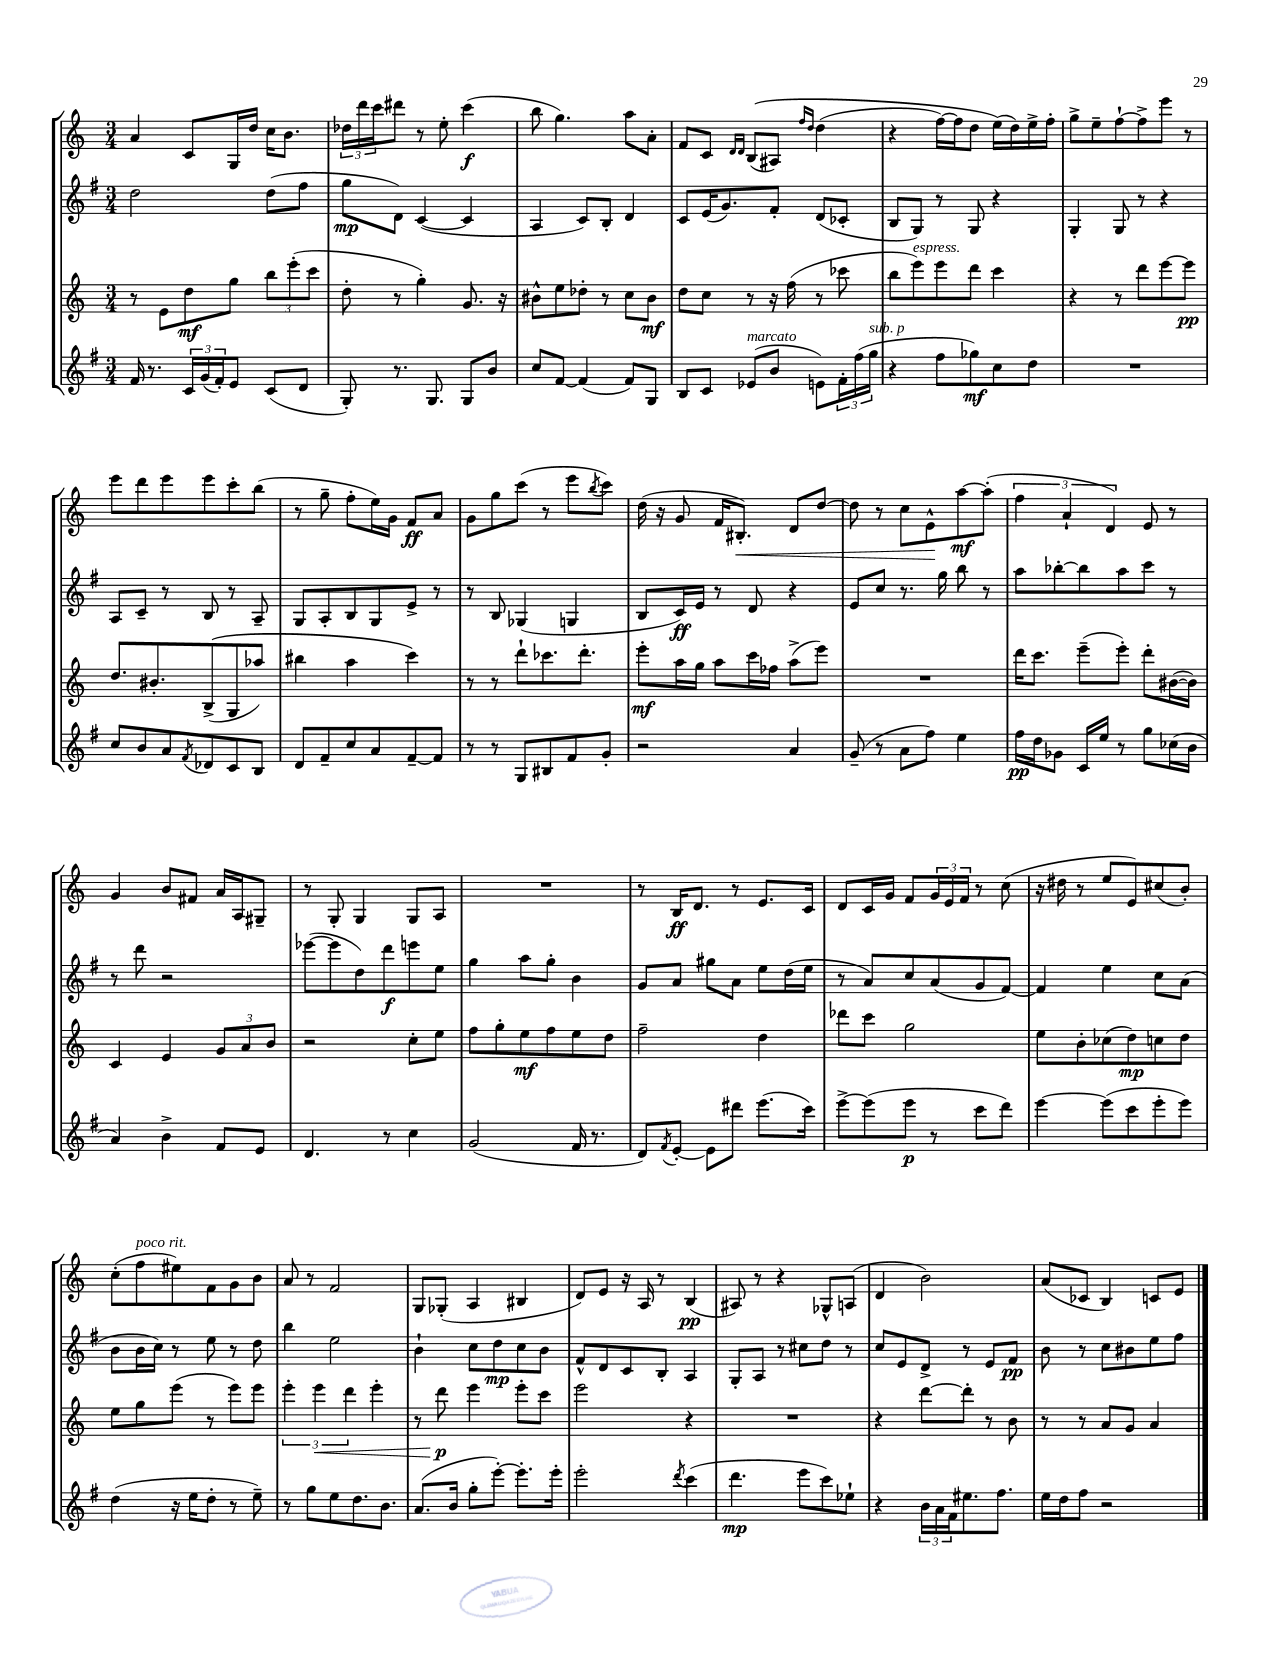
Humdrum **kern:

**kern	**kern	**kern	**kern
*staff4	*staff3	*staff2	*staff1
*clefG2	*clefG2	*clefG2	*clefG2
*k[f#]	*k[]	*k[f#]	*k[]
*M3/4	*M3/4	*M3/4	*M3/4
16f#	8r	2dd	4a
8.r	.	.	.
.	8e	.	.
24c	8dd	.	8c
(24g	.	.	.
24f#')	.	.	.
8e	8gg	.	16G
.	.	.	16dd
(8c	12bb	(8dd	16cc
.	.	.	8.b
.	(12eee'	.	.
8d	.	8ff#	.
.	12ccc	.	.
=	=	=	=
8G')	8dd'	8gg	24dd-
.	.	.	24ddd
.	.	.	24ccc
8.r	8r	8d)	8ddd#
.	4gg')	([4c	8r
8.G	.	.	.
.	.	.	8ee'
8G	8.g	4c]	(4ccc
8b	.	.	.
.	16r	.	.
=	=	=	=
8cc	8b#^^	4A	8bb
[8f#	8ee	.	4.gg)
(4f#]	8dd-'	8c)	.
.	8r	8B'	.
8f#)	8cc	4d	8aa
8G	8b#	.	8a'
=	=	=	=
8B	8dd	8c	8f
8c	8cc	(16e	8c
.	.	8.g)	.
.	.	.	16qqd
.	.	.	16qqd
(8e-	8r	.	&((8B
8b	16r	8f#'	8A#)
.	(16ff	.	.
.	.	.	16qqff
.	.	.	16qqdd
8e)	8r	(8d	(4dd
24f#'	8ccc-	8c-'	.
(24ff#	.	.	.
24gg	.	.	.
=	=	=	=
4r	8bb	8B	4r
.	8eee)	8G)	.
8ff#	8eee	8r	[16ff)
.	.	.	16ff]
8gg-)	8ddd	8G	8dd
8cc	4ccc	4r	(16ee&)
.	.	.	16dd)
8dd	.	.	16ee^
.	.	.	16ff'
=	=	=	=
2.r	4r	4G'	8gg^
.	.	.	8ee~
.	8r	8G	[8ff`
.	8ddd	8r	8ff^]
.	[8eee	4r	8eee
.	8eee]	.	8r
=	=	=	=
8cc	8.dd	8A	8eee
8b	.	8c~	8ddd
.	8.b#'	.	.
8a	.	8r	8eee
8qf#	.	.	.
8d-	&((8B^	8B	8eee
8c	8G	8r	8ccc'
8B	8aa-)	8A~	(8bb
=	=	=	=
8d	4bb#	8G	8r
8f#~	.	8A'	8gg~
8cc	4aa	8B	8ff'
8a	.	8G	16ee)
.	.	.	16g
[8f#~	4ccc&)	8e^	8f
8f#]	.	8r	8a
=	=	=	=
8r	8r	8r	8g
8r	8r	8B	8gg
8G	8ddd`	(4G-	(8ccc
8B#	8.ccc-	.	8r
8f#	.	4G	8eee
.	8.ddd'	.	.
.	.	.	8qbb
8g'	.	.	8ccc)
=	=	=	=
2r	8eee'	8B	(16dd
.	.	.	16r
.	16aa	16c)	8g
.	16gg	16e	.
.	8aa	8r	16f
.	.	.	8.B#')
.	16ccc	8d	.
.	16ff-	.	.
4a	(8aa^	4r	8d
.	8eee)	.	[8dd
=	=	=	=
(8g~	2.r	8e	8dd]
8r	.	8cc	8r
8a	.	8.r	8cc
8ff#)	.	.	8e^^
.	.	16gg	.
4ee	.	8bb	[8aa
.	.	8r	(8aa']
=	=	=	=
16ff#	16ddd	8aa	6ff
16dd	8.ccc	.	.
8g-	.	[8bb-'	.
.	.	.	6a`
16c	(8eee~	8bb-]	.
16ee	.	.	.
.	.	.	6d)
8r	8eee')	8aa	.
8gg	8ddd'	8ccc	8e
(16cc-	([16b#	8r	8r
16b	16b#])	.	.
=	=	=	=
4a)	4c	8r	4g
.	.	8ddd	.
4b^	4e	2r	8b
.	.	.	8f#
8f#	12g	.	16a
.	.	.	16A
.	12a	.	.
8e	.	.	8G#~
.	12b	.	.
=	=	=	=
4.d	2r	([8eee-	8r
.	.	8eee-]	8G'
.	.	8dd)	4G
8r	.	8ddd	.
4cc	8cc'	8eee	8G
.	8ee	8ee	8A
=	=	=	=
(2g	8ff	4gg	2.r
.	8gg'	.	.
.	8ee	8aa	.
.	8ff	8gg'	.
16f#	8ee	4b	.
8.r	.	.	.
.	8dd	.	.
=	=	=	=
8d)	2ff~	8g	8r
8qf#	.	.	.
[8e'	.	8a	16B
.	.	.	8.d
8e]	.	8gg#	.
8ddd#	.	8a	8r
(8.eee	4dd	8ee	8.e
.	.	(16dd	.
16ccc)	.	16ee	16c
=	=	=	=
[8eee^	8ddd-	8r	8d
(8eee]	8ccc	8a)	16c
.	.	.	16g
8eee	2gg	8cc	8f
8r	.	(8a	24g
.	.	.	24e
.	.	.	24f
8ccc	.	8g	8r
8ddd)	.	[8f#)	(8cc
=	=	=	=
[4eee	8ee	4f#]	16r
.	.	.	16dd#
.	8b'	.	8r
(8eee]	(8cc-	4ee	8ee
8ccc	8dd)	.	8e)
8eee'	8cc	8cc	(8cc#
8eee)	8dd	(8a	8b')
=	=	=	=
(4dd	8ee	8b	(8cc'
.	8gg	16b	8ff
.	.	16cc)	.
16r	(8eee	8r	8ee#)
16ee	.	.	.
8dd'	8r	8ee	8f
8r	8eee)	8r	8g
8ee~)	8eee	8dd	8b
=	=	=	=
8r	6eee'	4bb	8a
8gg	.	.	8r
.	6eee	.	.
8ee	.	2ee	2f
.	6ddd	.	.
8.dd	.	.	.
.	4eee'	.	.
8.b	.	.	.
=	=	=	=
(8.a	8r	4b`	8G
.	8ddd	.	(8G-'
16b	.	.	.
8gg'	4eee	8cc	4A
[8eee')	.	8dd	.
8.eee']	8eee'	8cc	4B#
.	8ccc	8b	.
16eee'	.	.	.
=	=	=	=
2eee'	2eee	8f#^^	8d)
.	.	8d	8e
.	.	8c	16r
.	.	.	16A
.	.	8B'	8r
8qddd	.	.	.
(4ccc	4r	4A	(4B
=	=	=	=
4.ddd	2.r	8G'	8A#)
.	.	8A	8r
.	.	8r	4r
8eee	.	8cc#	.
8ccc)	.	8dd	8G-^^
8ee-`	.	8r	(8A
=	=	=	=
4r	4r	8cc	4d
.	.	8e	.
24b	[8ddd	8d^	2b)
24a	.	.	.
24f#	.	.	.
8.ee#	8ddd']	8r	.
.	8r	8e	.
8.ff#	.	.	.
.	8b	8f#	.
=	=	=	=
16ee	8r	8b	(8a
16dd	.	.	.
8ff#	8r	8r	8c-
2r	8a	8cc	4B)
.	8g	8b#	.
.	4a	8ee	8c
.	.	8ff#	8e
==	==	==	==
*-	*-	*-	*-
